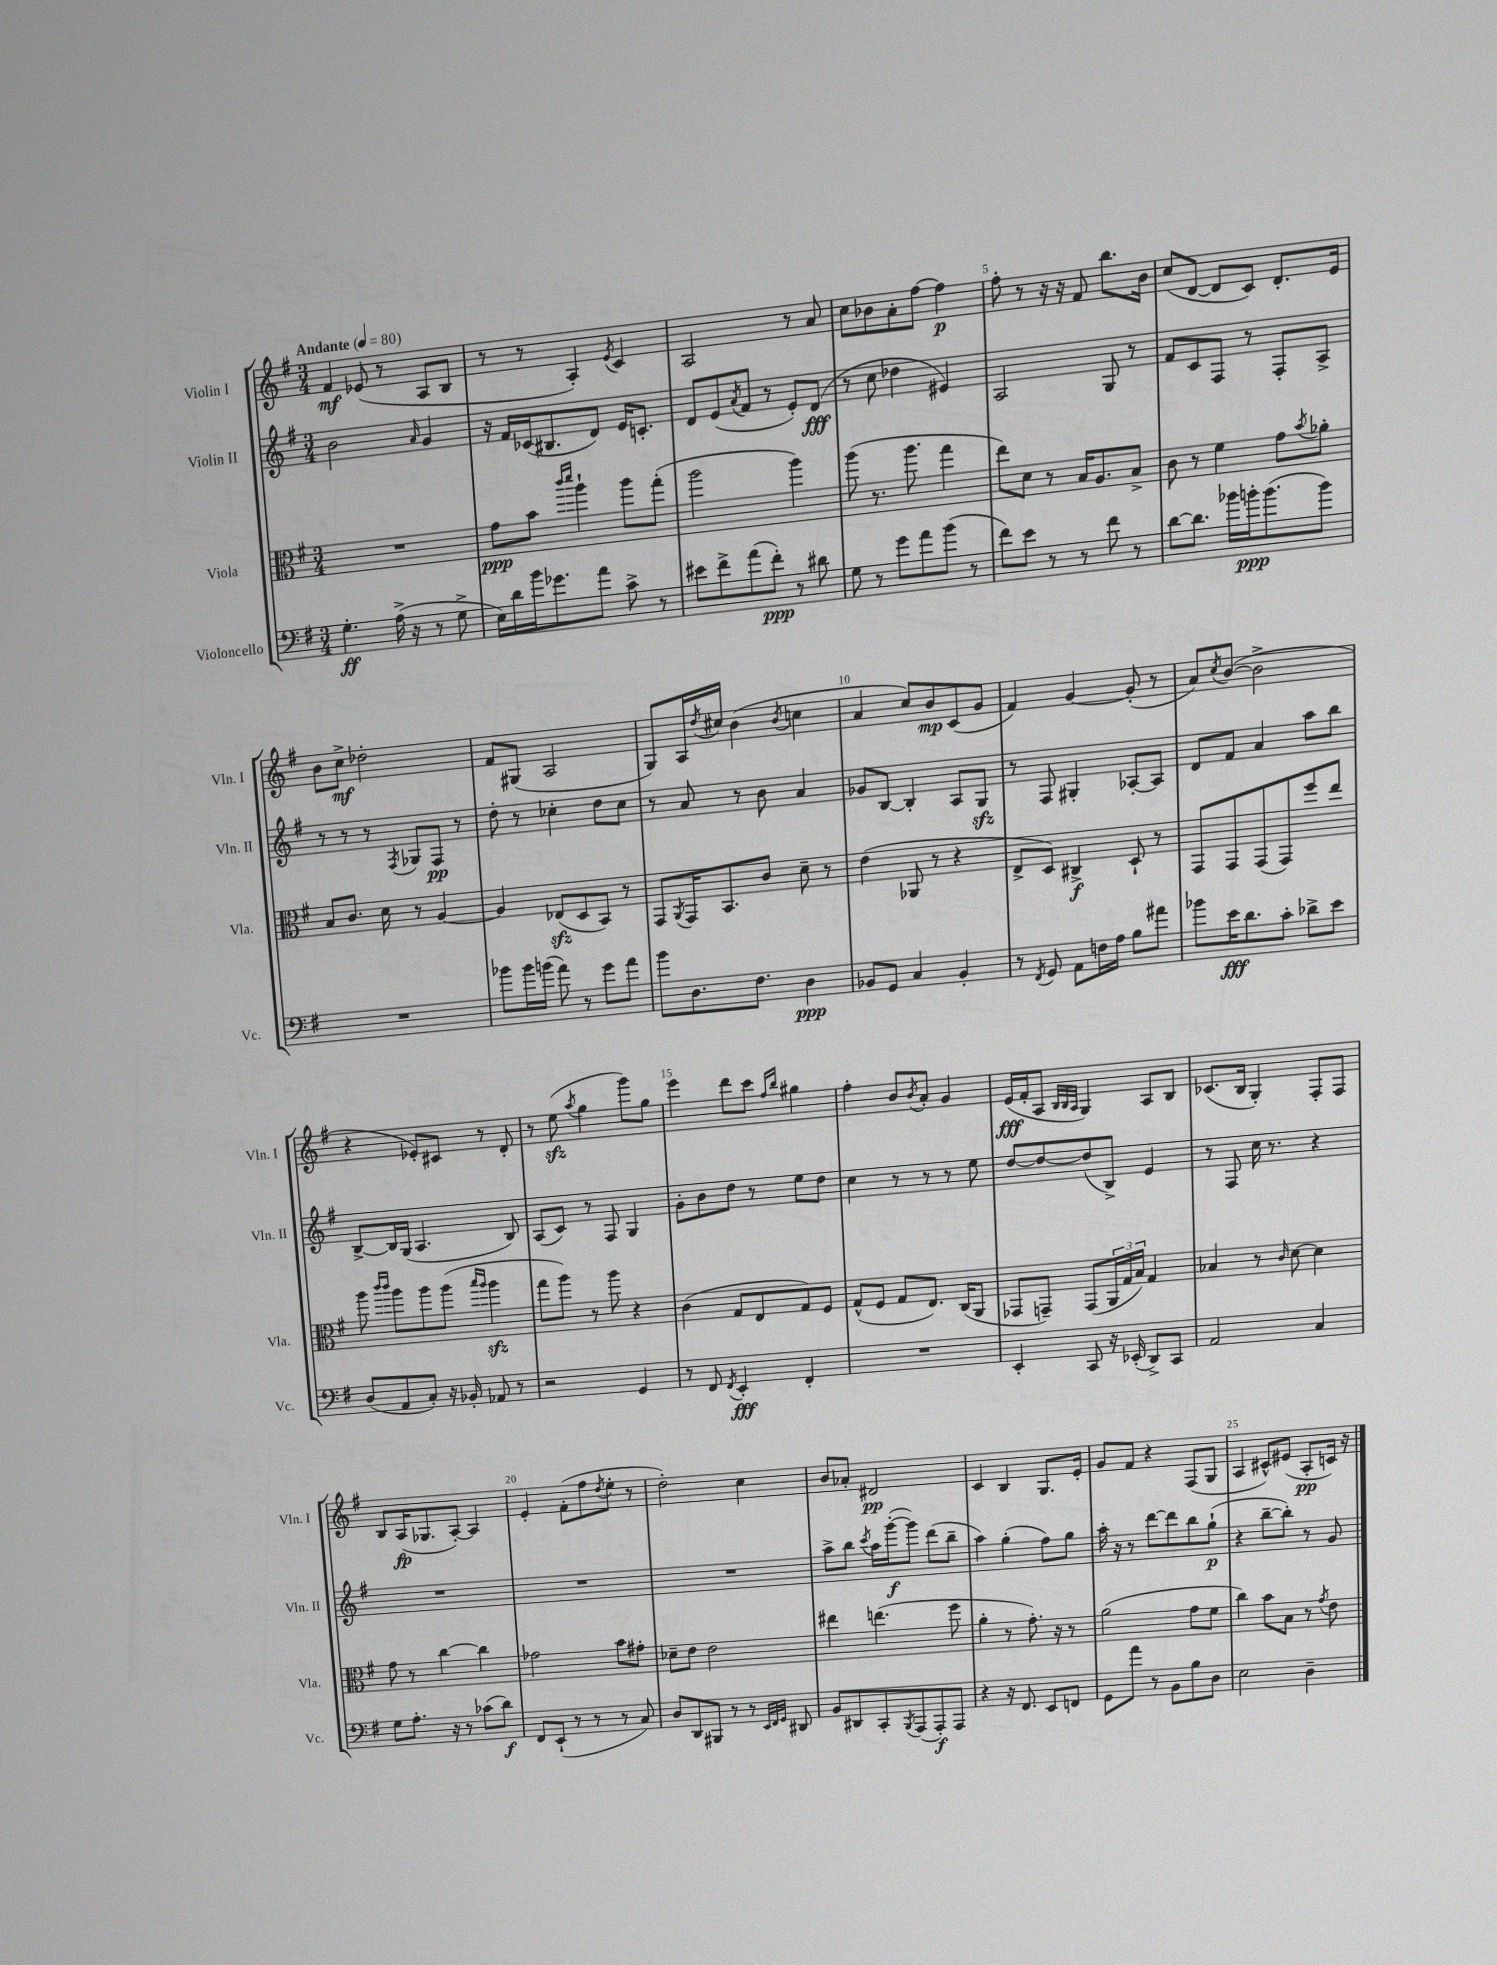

**kern	**kern	**kern	**kern
*staff4	*staff3	*staff2	*staff1
*clefF4	*clefC3	*clefG2	*clefG2
*k[f#]	*k[f#]	*k[f#]	*k[f#]
*M3/4	*M3/4	*M3/4	*M3/4
*MM80	*MM80	*MM80	*MM80
4.G'	2.r	2b	4f#
.	.	.	(8e-
(16A^	.	.	8r
16r	.	.	.
.	.	16qqa	.
8r	.	4g	8A
8G^	.	.	8B
=	=	=	=
16E)	8g	16r	8r
16d	.	16f#	.
16b	8b	(16c-	8r
8.g-	.	8.B#	.
.	16qqccc	.	.
.	16qqddd	.	.
.	4aa`	.	4A')
8a	.	8d)	.
.	.	.	8qe
8c^	8aa	16e	4c
.	.	8.c'	.
8r	(8gg'	.	.
=	=	=	=
8e#	2aa	8d	2A
8f#^	.	(8e	.
.	.	8qa	.
(8a	.	8f#	.
8f#')	.	8r	.
8r	4aa)	8e')	8r
8d#	.	(8d	8a
=	=	=	=
8G	(8aa	8r	8cc
8r	8.r	8cc	8b-
8g	.	4dd-	8a'
.	8.aa	.	.
8a	.	.	[8ff#
(8b	4gg	4e#)	4ff#]
8r	.	.	.
=	=	=	=
8f#)	8ee)	2A	8ff#'
8e	8d	.	8r
8r	8r	.	16r
.	.	.	16r
8r	16B	.	8f#
.	8.A	.	.
8f#	.	8G	8.bb
8r	8B^	8r	.
.	.	.	16b
=	=	=	=
[8d	8c	8f#	(8cc
8.d]	8r	8c	[8d
.	4f#	8F#	8d]
16b-	.	.	.
16b'	.	8r	8c)
(8.b	.	.	.
.	8g	8F#'	8.d'
.	8qb	.	.
8b)	8a-'	8A^	.
.	.	.	16e
=	=	=	=
2.r	8B	8r	8b
.	8.c	8r	8cc^
.	.	8r	2dd-'
.	16d	.	.
.	.	8qF#	.
.	8r	8G-	.
.	[4A	8F#	.
.	.	8r	.
=	=	=	=
8b-	4A]	8dd'	8f#
16b-	.	8r	(8G#
(16b	.	.	.
8a)	(8E-	4cc-'	2A
8r	8D	.	.
8g	8BB)	8dd	.
8a	8r	8cc-	.
=	=	=	=
8b	8GG	8r	8G)
.	8qAA	.	.
8.D	16GG	8a	16A
.	.	.	8qdd
.	8.BB	.	16cc#
.	.	8r	(4b
8.F#	.	.	.
.	8c	8b	.
.	.	.	8qb
4D	8d~	4a	4cc
.	8r	.	.
=	=	=	=
8BB-	(4e	8g-	4a
8GG	.	[8B	.
4C	8AA-	4B']	8cc)
.	8r	.	8b
4BB-'	4r	8A	(8c
.	.	8G	8g
=	=	=	=
8r	8E^	8r	4f#)
8qFF#	.	.	.
8GG	8D)	8F#	.
8AA	4C#^	4G#'	[4g
16F	.	.	.
16A	.	.	.
8B	8D`	[8A-'	(8g']
8a#	8r	8A-]	8r
=	=	=	=
8b-	8GG	8d	8a)
.	.	.	8qcc
16e	8GG	8f#	([8b
8.d	.	.	.
.	(8GG	4a	2b^]
8c'	8GG)	.	.
8d-^	8ff#	8aa	.
8e	8ee	8bb	.
=	=	=	=
(8D	8aa	[8B^	4r
.	16qqccc	.	.
.	16qqccc	.	.
8AA	8aa	16B]	.
.	.	(16G	.
8C')	8aa	4.A	8e-')
16r	(8aa	.	8c#
16BB-'	.	.	.
.	16qqbb	.	.
.	16qqaa	.	.
8AA-	4aa	.	8r
8r	.	8B)	8d'
=	=	=	=
2r	8gg	(8A	8r
.	8aa)	8c)	(8ee
.	.	.	8qaa
.	8r	8r	4gg
.	8aa	8F#	.
4GG	4r	4G	8ggg)
.	.	.	8gg
=	=	=	=
8r	(4c	8g'	4eee
8FF#	.	8b	.
8qFF#	.	.	.
4EE'	8G	8dd	8ddd
.	8E	8r	8ccc
.	.	.	16qqff#
.	.	.	16qqbb
4FF#'	8G)	8ee	4gg#
.	8F#	8dd	.
=	=	=	=
2.r	(8G^^	4cc	4ff#'
.	8F#	.	.
.	8G	8r	8b
.	.	.	8qb
.	8.E)	8r	8a'
.	.	8r	4g
.	(16C	.	.
.	8AA	8ee	.
=	=	=	=
4EE'	8GG-	[8dd	(16e
.	.	.	16f#'
.	8GG~)	8dd_	8A
.	.	.	32qqB
.	.	.	32qqB
.	.	.	32qqA
8CC	(8GG	(8dd]	4G)
16r	24AA	8B^)	.
.	24G	.	.
(16EE-'	.	.	.
.	24B)	.	.
8DD^)	4G	4e	8A
8CC	.	.	8B
=	=	=	=
2AA	4B-	8r	(8.c-
.	.	8F#	.
.	.	.	16B
.	8r	16cc	4G')
.	.	8.r	.
.	16qqc	.	.
.	[8d	.	.
4C	4d]	4r	8F#'
.	.	.	8F#
=	=	=	=
8G	8g	2.r	8B
8.A'	8r	.	(16A
.	.	.	8.G-
.	[4cc	.	.
16r	.	.	.
8r	.	.	[8A')
(8c-	4cc]	.	4A]
8d)	.	.	.
=	=	=	=
8FF#	2g-	2.r	4e'
(8EE`	.	.	.
8r	.	.	(8f#'
8r	.	.	8ff#
.	.	.	8qdd
8r	8b	.	8ee'
8C)	8g#'	.	8r
=	=	=	=
8D	8d-~	2.r	2dd')
8DD	8e	.	.
8BBB#	2e	.	.
8r	.	.	.
8r	.	.	4cc
32qqEE	.	.	.
32qqFF#	.	.	.
32qqGG	.	.	.
8DD#	.	.	.
=	=	=	=
8BB	4ee#	8aa^	8b
8DD#	.	8bb	8a-'
.	.	8qccc	.
8CC'	(4.ee	16aa	2d#
.	.	([16ggg'	.
8qBBB	.	.	.
(8AAA	.	8ggg])	.
8AAA')	.	(8ddd	.
8AAA	8ff#	8bb~	.
=	=	=	=
4r	4a'	4aa)	4c
16r	8r	(4gg'	4B
8.FF#	.	.	.
.	8.g')	.	.
8EE	.	8ff#)	8.G
.	16r	.	.
8FF	8r	8gg	.
.	.	.	16e'
=	=	=	=
8GG	(2a	16aa'	8g
.	.	16r	.
8a	.	8r	8f#
8r	.	[8ddd	4r
8BB	.	8ddd]	.
8B	8g	8bb	(8F#
8D	8f#	(8gg`	8G
=	=	=	=
2E	4cc)	4r	4A
.	8b	[8bb~	8c#^^)
.	8B	8bb'])	(8e#
4D~	8r	8r	8A'
.	8qg	.	.
.	8e	8g	16c)
.	.	.	16r
==	==	==	==
*-	*-	*-	*-
